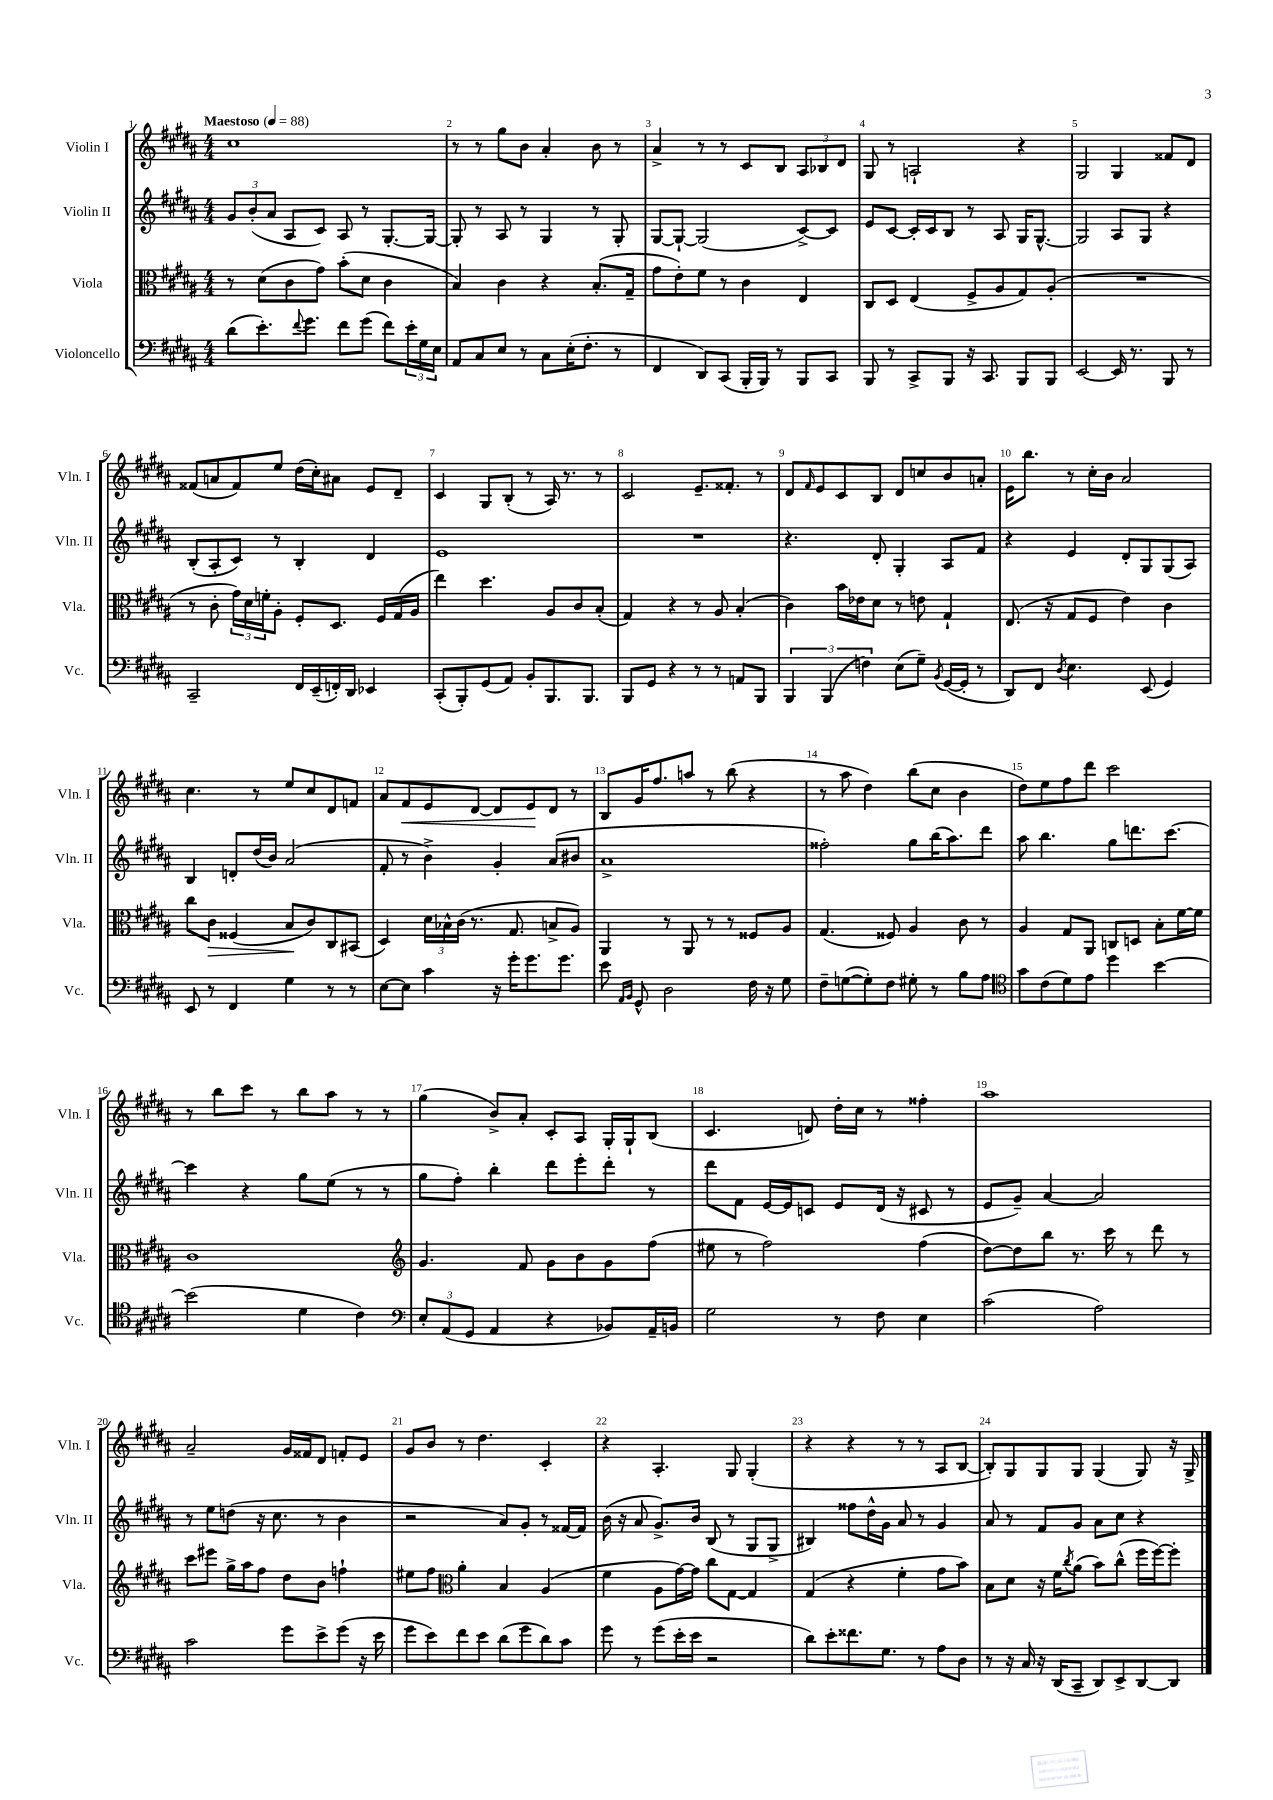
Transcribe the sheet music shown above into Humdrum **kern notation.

**kern	**kern	**kern	**kern
*staff4	*staff3	*staff2	*staff1
*clefF4	*clefC3	*clefG2	*clefG2
*k[f#c#g#d#a#]	*k[f#c#g#d#a#]	*k[f#c#g#d#a#]	*k[f#c#g#d#a#]
*M4/4	*M4/4	*M4/4	*M4/4
*MM88	*MM88	*MM88	*MM88
(8d#	8r	12g#	1cc#
.	.	(12b'	.
8.e')	(8d#	.	.
.	.	12a#	.
.	8c#	8A#	.
8qqf#	.	.	.
8.g#	.	.	.
.	8g#)	8c#)	.
8f#	(8b'	8A#	.
(8g#	8d#	8r	.
8f#)	4c#	[8.G#'	.
24e'	.	.	.
24G#	.	.	.
.	.	16G#_	.
24E	.	.	.
=	=	=	=
8AA#	4B)	8G#']	8r
8C#	.	8r	8r
8E	4c#	8A#	8gg#
8r	.	8r	8b
8C#	4r	4G#	4a#'
(16E'	.	.	.
8.F#'	.	.	.
.	(8.B'	8r	8b
8r	.	8G#'	8r
.	16G#~	.	.
=	=	=	=
4FF#	8g#	[8G#	4a#^
.	8e')	8G#`_	.
8DD#)	8f#	(2G#]	8r
(8CC#	8r	.	8r
16BBB'	4c#	.	8c#
16BBB)	.	.	.
8r	.	.	8B
8BBB	4E	[8c#^)	12A#
.	.	.	12B-
8CC#	.	8c#]	.
.	.	.	12d#
=	=	=	=
8BBB	8C#	8e	8G#
8r	8D#	[8c#	8r
8CC#^	(4E	16c#']	2A`
.	.	16c#	.
8BBB	.	8B	.
16r	8F#^	8r	.
8.CC#	.	.	.
.	8A#	8A#	.
8BBB	8G#)	16G#	4r
.	.	[8.G#^^	.
8BBB	(8A#'	.	.
=	=	=	=
[2EE	1r	2G#]	2G#
16EE]	.	8A#	4G#
8.r	.	.	.
.	.	8G#	.
8BBB	.	4r	8f##
8r	.	.	8d#
=	=	=	=
2CC#~	8r	(8B'	(8f##
.	8c#'	8A#'	8a
.	24g#)	8c#)	8f##)
.	24d#	.	.
.	24f'	.	.
.	8A#'	8r	8ee
16FF#	8F#'	4B'	(16dd#
(16EE~	.	.	16cc#')
16FF')	8.D#	.	8a#
16DD#	.	.	.
4EE-	.	4d#	8e
.	16F#	.	.
.	(16G#	.	8d#~
.	16A#	.	.
=	=	=	=
(8CC#'	4ee)	1e	4c#
8BBB')	.	.	.
(8GG#	4.dd#	.	8G#
8AA#)	.	.	(8B'
8BB'	.	.	8r
8.BBB	8A#	.	16A#)
.	.	.	8.r
.	8c#	.	.
8.BBB	.	.	.
.	(8B'	.	8r
=	=	=	=
8BBB	4G#)	1r	2c#
8GG#	.	.	.
4r	4r	.	.
8r	8r	.	8.e~
8r	8A#	.	.
.	.	.	8.f##'
8AA	(4B'	.	.
8BBB	.	.	8r
=	=	=	=
6BBB	4c#)	4.r	8d#
.	.	.	16qqf#
.	.	.	8e
(6BBB	.	.	.
.	16b	.	8c#
.	16e-	.	.
6F)	.	.	.
.	8d#	8d#'	8B
(8E	8r	4G#'	8d#
8G#~)	8e	.	8cc
8qBB	.	.	.
([16GG#	4G#`	8A#	8b
16GG#']	.	.	.
8r	.	8f#	8a'
=	=	=	=
8DD#)	(8.E	4r	16e
.	.	.	8.bb
8FF#	.	.	.
.	16r	.	.
8qD#	.	.	.
4.E	8G#	4e	8r
.	8F#	.	16cc#'
.	.	.	16b
.	4e)	8d#'	2a#
(8EE	.	8G#	.
4GG#)	4c#	(8G#	.
.	.	8A#)	.
=	=	=	=
8EE	8cc#	4B	4.cc#
8r	8c#	.	.
4FF#	(4F##	8d'	.
.	.	(16dd#	8r
.	.	16b)	.
4G#	8B	(2a#	8ee
.	8c#)	.	8cc#
8r	8C#	.	8d#
8r	(8BB#	.	8f
=	=	=	=
[8E	4D#)	8f#'	8a#
8E]	.	8r	8f#
4c#	24d#	4b^)	8e
.	24B-^^	.	.
.	(24c#	.	.
.	8.r	.	[8d#
16r	.	4g#'	8d#]
16g#'	8.G#	.	.
8.g#	.	.	8e
.	8B^	(8a#	8d#
8.g#	.	.	.
.	8A#)	8b#	8r
=	=	=	=
8e	4AA#	1a#^	8B
16qqAA#	.	.	.
16qqBB	.	.	.
8GG#^^	.	.	16g#
.	.	.	8.ff#
2D#	8r	.	.
.	8AA#	.	8aa
.	8r	.	8r
.	8r	.	(8bb
16F#	8F##	.	4r
16r	.	.	.
8G#	8A#	.	.
=	=	=	=
8F#~	(4.G#	2ff##')	8r
([8G	.	.	8aa#
8G'])	.	.	4dd#)
8F#	8F##)	.	.
8G#'	4A#	8gg#	(8bb
8r	.	(16bb	8cc#
.	.	8.aa#)	.
8B	8c#	.	4b
8A#	8r	8ddd#	.
=	=	=	=
*clefC4	*	*	*
8g#	4A#	8aa#	8dd#)
(8c#	.	4.bb	8ee
8d#)	8G#	.	8ff#
8e	8AA#	.	8ddd#
4dd#	8C	8gg#	2ccc#
.	8D	8.ddd	.
[4b	8B'	.	.
.	.	[8.ccc#	.
.	[16f#	.	.
.	16f#]	.	.
=	=	=	=
(2b]	1c#	4ccc#]	8r
.	.	.	8bb
.	.	4r	8ccc#
.	.	.	8r
4d#	.	8gg#	8bb
.	.	(8ee	8aa#
4c#)	.	8r	8r
.	.	8r	8r
=	=	=	=
*clefF4	*clefG2	*	*
12E'	4.g#	8gg#	(4gg#
(12AA#	.	.	.
.	.	8ff#')	.
12GG#	.	.	.
4AA#	.	4bb'	8b^)
.	8f#	.	8a#'
4r	8g#	8ddd#	8c#'
.	8b	8eee'	8A#
8BB-)	8g#	8ddd#'	16G#'
.	.	.	16G#`
16AA#~	(8ff#	8r	(8B
16BB	.	.	.
=	=	=	=
2G#	8ee#	8ddd#	4.c#
.	8r	8f#	.
.	2ff#)	[16e	.
.	.	16e]	.
.	.	8c	8d)
8r	.	8e	16dd#'
.	.	.	16cc#
8F#	.	(16d#	8r
.	.	16r	.
4E	(4ff#	8c#	4ff##'
.	.	8r	.
=	=	=	=
(2c#	[8dd#)	8e	1aa#
.	8dd#]	8g#~)	.
.	8bb	[4a#	.
.	8.r	.	.
2A#)	.	2a#]	.
.	16ccc#	.	.
.	8r	.	.
.	8ddd#	.	.
.	8r	.	.
=	=	=	=
2c#	8ccc#	8r	2a#~
.	8eee#	8ee	.
.	16gg#^	(8dd	.
.	16aa#	.	.
.	8ff#	16r	.
.	.	8.cc#	.
8g#	8dd#	.	16g#
.	.	.	16f##
8e^	8b	8r	8d#
(8g#	4ff`	4b	8f'
16r	.	.	8e
16e	.	.	.
=	=	=	=
8g#	8ee#	2r	8g#
8e)	8ff#	.	8b
*	*clefC3	*	*
8f#	4a#'	.	8r
8e	.	.	4.dd#
(8d#	4B	8a#)	.
8g#	.	8g#'	.
8d#)	(4A#	8r	4c#'
8c#	.	[16f##	.
.	.	16f##]	.
=	=	=	=
8g#	4f#	(16b	4r
.	.	16r	.
8r	.	8a#	.
(8g#	8A#	8.g#^)	4.A#'
16e'	[16g#)	.	.
16e	16g#]	16b	.
2r	8cc#	(8B	.
.	[8G#	8r	8G#
.	4G#]	8G#	(4G#'
.	.	8G#^	.
=	=	=	=
8d#)	(4G#	4B#)	4r
8e'	.	.	.
8.f##	4r	8ff##	4r
.	.	16dd#^^	.
8.G#	.	16g#	.
.	4f#'	8a#	8r
8r	.	8r	8r
8A#	8g#	4g#	8A#
8D#	8b)	.	[8B
=	=	=	=
8r	8B	8a#	8B'])
16r	8d#	8r	8G#
16C#	.	.	.
16r	16r	8f#	8G#
(16DD#	16f#	.	.
.	8qcc#	.	.
8CC#~	(8a#	8g#	8G#
8DD#)	8b)	8a#	(4G#
8EE^	(8cc#^^	8cc#	.
[8DD#	16ff#	4r	8G#)
.	[16ff#)	.	.
8DD#]	8ff#']	.	16r
.	.	.	16G#^
==	==	==	==
*-	*-	*-	*-
